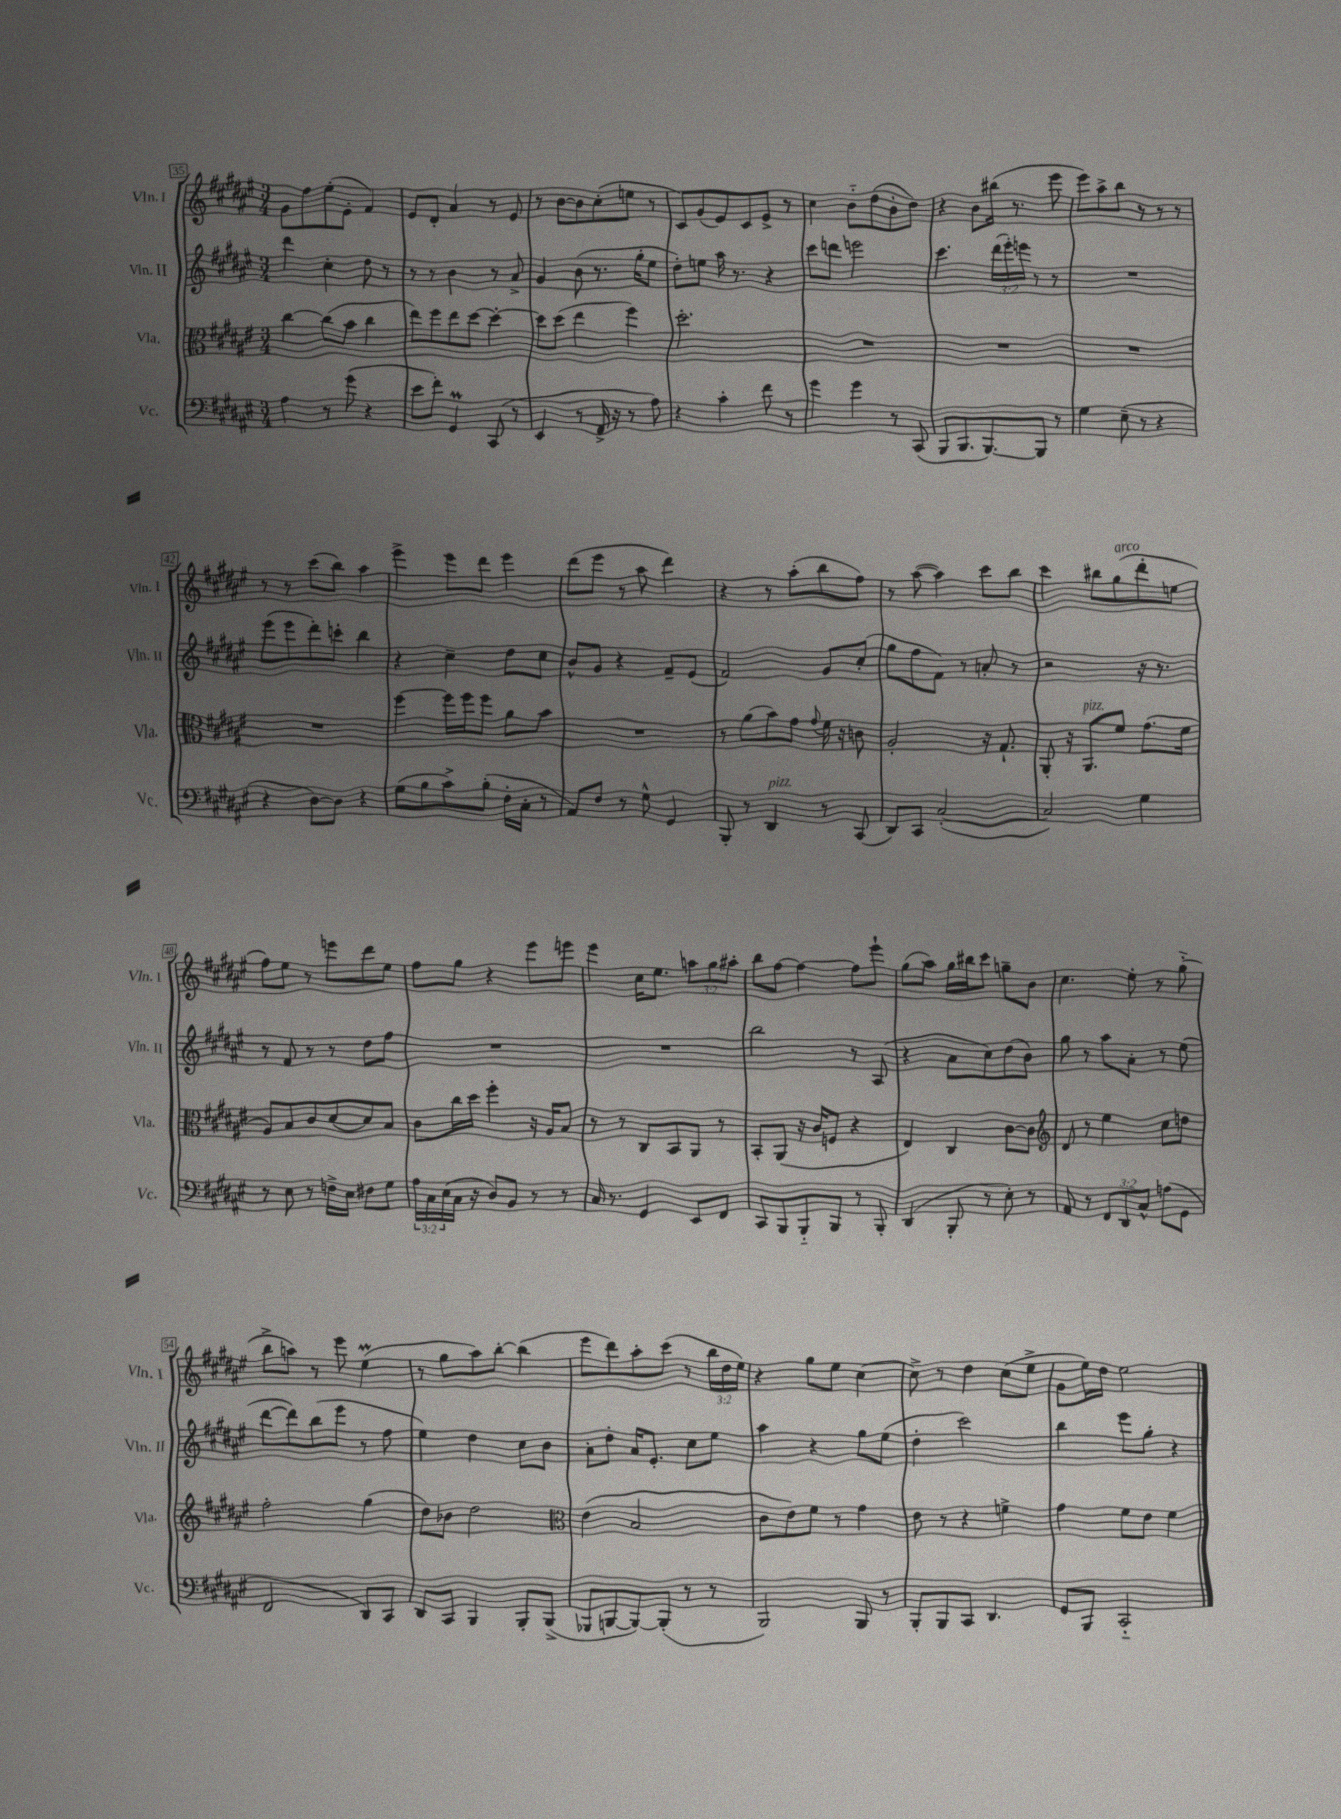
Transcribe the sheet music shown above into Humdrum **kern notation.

**kern	**kern	**kern	**kern
*staff4	*staff3	*staff2	*staff1
*clefF4	*clefC3	*clefG2	*clefG2
*k[f#c#g#d#a#e#]	*k[f#c#g#d#a#e#]	*k[f#c#g#d#a#e#]	*k[f#c#g#d#a#e#]
*M3/4	*M3/4	*M3/4	*M3/4
4A#\	[4cc#\	4ddd#\	8g#\L
.	.	.	8ff#\
8r	(8cc#\]L	4cc#'\	(8ee#'\
(8g#\	8b\J	.	8e#'\J
4r	4cc#\	8dd#\	4f#/)
.	.	8r	.
=	=	=	=
8e#\L	8ee#\L)	8r	8e#/L
8f#'\J)	8ff#\	8r	8d#'/J
4GG#/	8ee#\	4b\	4a#/
.	[8dd#\J	.	.
(8CC#/	4dd#'\_	8r	8r
8r	.	8a#^/	8e#/
=	=	=	=
4EE#/	8dd#\]L	4g#/	8r
.	(8dd#\J	.	[8b\L
8r	4ee#\	(8b\	8b\]
16AA#^/	.	8.r	(8cc#'\
16r	.	.	.
8r	4ff#\)	.	8ee\J
.	.	16gg#'\LK	.
8A#\)	.	8ee#\J	8r
=	=	=	=
4r	2.dd#'\	8dd#'\L)	8c#/L)
.	.	8ee\J	(8g#/
4c#'\	.	16aa#\	8e#/)
.	.	8.r	.
.	.	.	8c#/
8f#\	.	4r	8e#^/J
8r	.	.	8r
=	=	=	=
4g#\	2.r	8ccc#\L	4cc#\
.	.	8ddd\J	.
4g#\	.	2eee\	8b'~\L
.	.	.	(8dd#\
8r	.	.	8b'\
(8CC#/	.	.	8dd#\J)
=	=	=	=
8BBB/L	2.r	4.ccc#\	4r
8.BBB/	.	.	.
.	.	.	8b\L
[8.BBB/)	.	.	.
.	.	(24ddd#\LL	(16bb#\Jk
.	.	24eee#'\)	.
.	.	.	8.r
.	.	24eee\JJ	.
8BBB/]J	.	8r	.
8r	.	8r	8eee#\
=	=	=	=
4G#\	2.r	2.r	8eee#\L)
.	.	.	8aa#^\
(8E#~\	.	.	8bb\J
8r	.	.	8r
4r	.	.	8r
.	.	.	8r
=	=	=	=
4r	2.r	(8eee#\L	8r
.	.	8eee#\	8r
[8D#\L)	.	8ddd#'\)	(8ccc#\L
8D#\]J	.	8ccc'\J	8bb\J)
4r	.	4bb\	4aa#\
=	=	=	=
(8G#\L	[4ff#\	4r	4eee#^\
8B\	.	.	.
8c#^\)	16ff#\]LL	4cc#~\	8eee#\L
.	16ff#\J	.	.
(8B'\J	8ff#\J	.	8ddd#\J
16F#'\LL	8a#\L	8dd#\L	4eee#\
16C#'\JJ	.	.	.
8r	8b\J	8cc#\J	.
=	=	=	=
8AA#/L)	2.r	8b^^/L	(8ddd#\L
8F#/J	.	8g#/J	8eee#\J
8r	.	4r	8r
8G#^^\	.	.	8aa#\
4GG#/	.	8f#~/L	4ddd#\)
.	.	(8e#/J	.
=	=	=	=
8BBB'/	8r	2f#/)	4r
8r	(8a#\L	.	.
4DD#/	8b\)	.	8r
.	8g#\J	.	(8aa#'\L
.	8qqg#/	.	.
8r	16f#\	8g#/L	8bb\
.	16r	.	.
(8CC#/	8c\	(8cc#'/J	8ff#\J)
=	=	=	=
8DD#/L)	2A#'/	8gg#\L	8r
8CC#/J	.	8ff#\	([8aa#\
([2C#'/	.	8f#\J)	4aa#\])
.	.	8r	.
.	16r	8a'/	8ccc#\L
.	8.G#`/	.	.
.	.	8r	8bb\J
=	=	=	=
2C#/])	8AA#'/	2r	4ccc#\
.	16r	.	.
.	8.AA#/L	.	.
.	.	.	8bb#\L
.	8f#/J	.	(8gg#\
4G#\	(8.g#\L	16r	8ddd#'\
.	.	8.r	.
.	.	.	8ee\J
.	16f#\Jk	.	.
=	=	=	=
8r	8A#/L)	8r	8ff#\L)
8E#\	8B/	8f#/	8ee#\J
8r	8c#/	8r	8r
16F^\LL	[8d#/	8r	8eee\L
16E#\JJ	.	.	.
8F#\L	8d#/]	8dd#\L	8ddd#\
8G#\J	8B/J	8ff#\J	8ee#\J
=	=	=	=
24A#\LL	8c#\L	2.r	8ff#\L
24C#\	.	.	.
(24E#\	.	.	.
16C#\JJ	16cc#\L	.	8gg#\J
16r	16dd#\JJ	.	.
8D#/L)	4ff#'\	.	4r
8BB/J	.	.	.
8r	16r	.	8eee#\L
.	16A#/LK	.	.
8r	8B/J	.	8eee\J
=	=	=	=
16C#/	8r	2.r	4eee#\
8.r	.	.	.
.	8r	.	.
4GG#/	8C#/L	.	16cc#\LK
.	.	.	8.ee#\J
.	8BB/	.	.
8EE#/L	8AA#/J	.	12aa\L
.	.	.	12gg#\
8FF#/J	8r	.	.
.	.	.	12aa#'\J
=	=	=	=
8CC#/L	8BB'/L	2bb\	8bb\L
8BBB/	(8AA#/J	.	[8ff#\J
8BBB'~/	16r	.	4ff#\_
.	16c#/LK	.	.
8BBB/J	8F/J	.	.
8r	4r	8r	8ff#\]L
8BBB'/	.	(8A#/	8eee#`\J
=	=	=	=
(4DD#/	4E#/)	4r	(8gg#\L
.	.	.	8aa#\J)
8BBB'/	4C#/	8a#\L	16gg#\LL
.	.	.	16bb#\J
8r	.	8cc#\)	8ccc#\J
8E#'\)	[8c#\L	(8dd#\	8gg~\L
8r	8c#\]J	8b\J)	8b\J
=	=	=	=
*	*clefG2	*	*
8AA#/	8d#/	8gg#\	4.cc#\
8r	8r	8r	.
12FF#/L	4ee#\	8aa#\L	.
12DD#/	.	.	.
.	.	8a#'\J	8ee#'\
12C#^^/J	.	.	.
(8A\L	8cc#\L	8r	8r
8GG#\J	8dd\J	(8ee#\	(8gg#'~\
=	=	=	=
2FF#/	2ff#'\	[8ddd#\L	8bb^\L
.	.	8ddd#\])	8aa\J)
.	.	(8bb\	8r
.	.	8eee#\J	8eee#\
8DD#/L)	(4gg#\	8r	(4ee#\
8CC#/J	.	8ff#\	.
=	=	=	=
8DD#/L	8dd#\L)	4ee#\)	8r
8CC#/J	8b-\J	.	8gg#\L
4BBB/	2dd#\	4dd#\	8aa#\)
.	.	.	[8bb'\J
8BBB'/L	.	8cc#\L	(4bb\]
(8BBB^/J	.	8b\J	.
=	=	=	=
*	*clefC3	*	*
8BBB-/L	(4e#\	8a#'\L	8eee#\L
[8BBB/	.	8dd#'\J	8ddd#\)
8BBB/_)	2B/	16a#/LK	8aa#'\
.	.	8.e#'/J	.
(8BBB'/]J	.	.	(8ccc#\J
8r	.	8cc#\L	8r
8r	.	8ee#\J	24bb\LL
.	.	.	24dd#\
.	.	.	24ee#\JJ)
=	=	=	=
2BBB/)	8c#\L	4aa#\	4r
.	8e#\)	.	.
.	8f#\J	4r	8gg#\L
.	8r	.	8ee#\J
8BBB/	4g#\	8gg#\L	[4cc#\
8r	.	(8ee#\J	.
=	=	=	=
8BBB'/L	8e#\	4dd#'\	8cc#^\]
8BBB/	8r	.	8r
8CC#/J	4r	2ccc#\)	4dd#\
4.DD#/	.	.	.
.	4f^\	.	(8cc#\L
.	.	.	8ee#^\J
=	=	=	=
8GG#/L	4g#\	4bb\	8g#\L
8BBB/J	.	.	16ee#\L)
.	.	.	16dd#\JJ
2CC#'~/	8f#\L	8eee#\L	2ee#\
.	8e#\J	8gg#'\J	.
.	4f#\	4r	.
==	==	==	==
*-	*-	*-	*-
